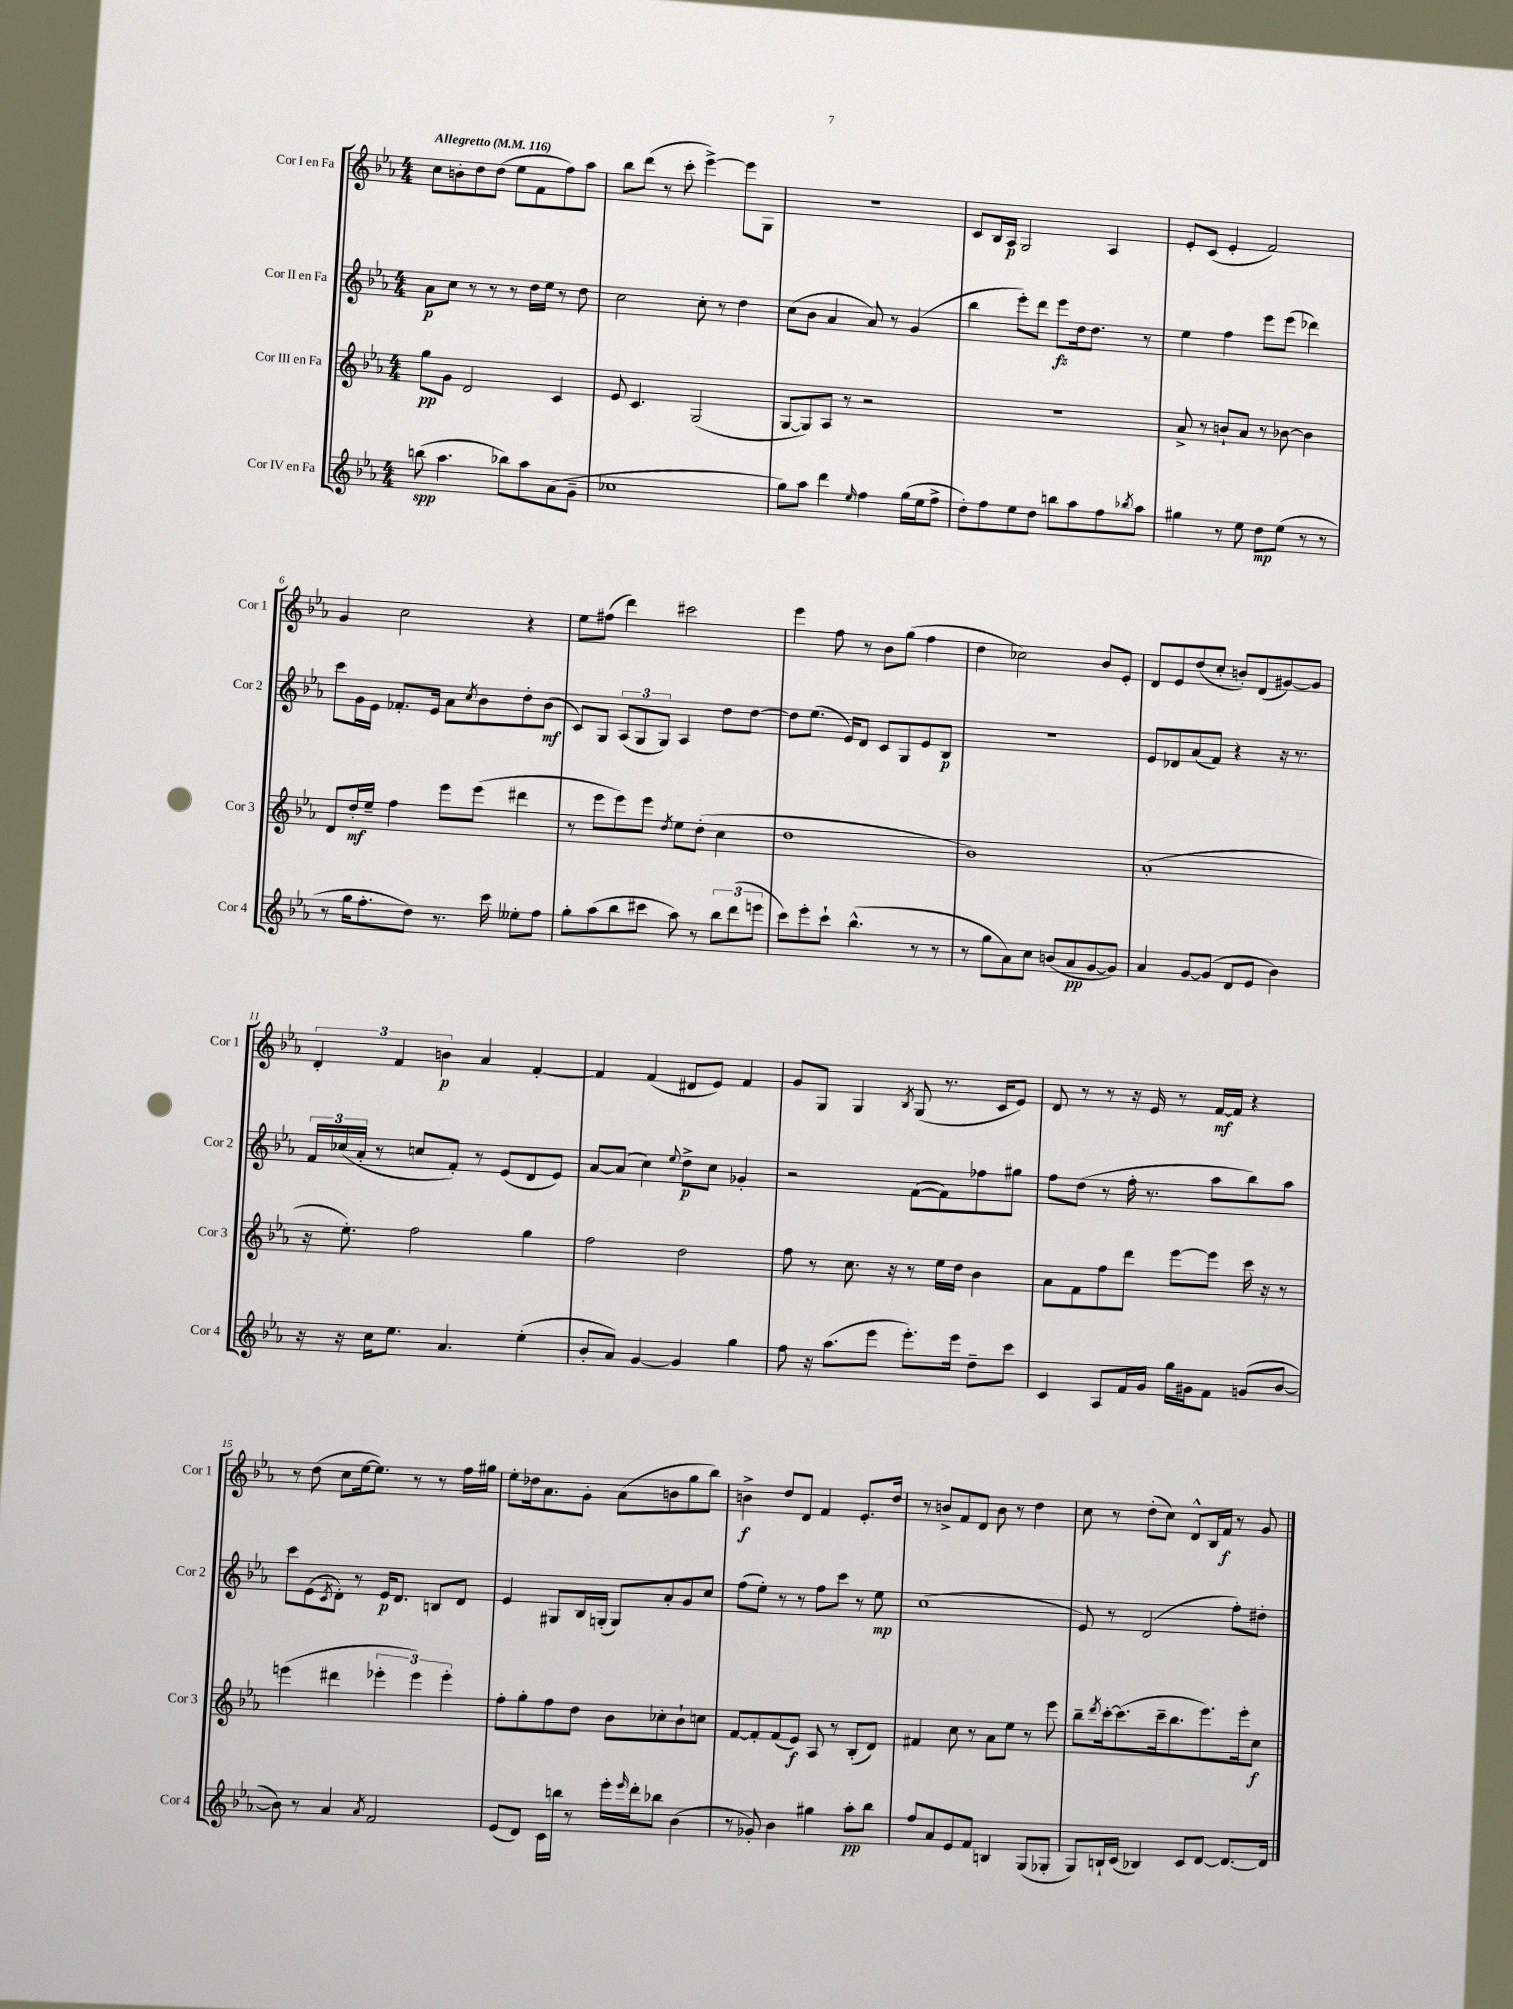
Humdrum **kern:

**kern	**dynam	**kern	**dynam	**kern	**dynam	**kern	**dynam
*part4	*part4	*part3	*part3	*part2	*part2	*part1	*part1
*staff4	*staff4	*staff3	*staff3	*staff2	*staff2	*staff1	*staff1
*I"Cor IV en Fa	*	*I"Cor III en Fa	*	*I"Cor II en Fa	*	*I"Cor I en Fa	*
*I'Cor 4	*	*I'Cor 3	*	*I'Cor 2	*	*I'Cor 1	*
*clefG2	*	*clefG2	*	*clefG2	*	*clefG2	*
*k[b-e-a-]	*	*k[b-e-a-]	*	*k[b-e-a-]	*	*k[b-e-a-]	*
*M4/4	*	*M4/4	*	*M4/4	*	*M4/4	*
*MM116	*	*MM116	*	*MM116	*	*MM116	*
=1	=1	=1	=1	=1	=1	=1	=1
!	!	!	!	!	!	!LO:TX:a:B:t=Allegretto	!
(8bbn\	spp	8gg\L	pp	8a-\L	p	8cc\L	.
4.aa-\	.	8g\J	.	8cc\J	.	8bn'\	.
.	.	2d/	.	8r	.	8dd\	.
.	.	.	.	8r	.	(8dd\J	.
8bb-X\L)	.	.	.	8r	.	8ee-\L	.
8aa-\	.	.	.	16dd\LL	.	8f\	.
.	.	.	.	16ee-\JJ	.	.	.
(8a-\	.	4c/	.	8r	.	8ff\)	.
8g~\J	.	.	.	8dd\	.	8aa-\J	.
=2	=2	=2	=2	=2	=2	=2	=2
1cc-X	.	8e-/	.	2cc\	.	8bb-\L	.
.	.	4.c/	.	.	.	(8ddd\J	.
.	.	.	.	.	.	8r	.
.	.	.	.	.	.	8ccc'\	.
.	.	(2G/	.	8cc'\	.	[4eee-^\)	.
.	.	.	.	8r	.	.	.
.	.	.	.	4dd\	.	8eee-\L]	.
.	.	.	.	.	.	8G\J	.
=3	=3	=3	=3	=3	=3	=3	=3
8gg\L)	.	[8G/L	.	(8cc\L	.	1r	.
8aa-\J	.	8G/])	.	8b-\J	.	.	.
4ddd\	.	8A-/J	.	4a-/	.	.	.
.	.	8r	.	.	.	.	.
16qqee-/	.	.	.	.	.	.	.
4ff\	.	2r	.	8a-/)	.	.	.
.	.	.	.	8r	.	.	.
(16gg\LL	.	.	.	(4g/	.	.	.
16ee-\J	.	.	.	.	.	.	.
8ff^\J	.	.	.	.	.	.	.
=4	=4	=4	=4	=4	=4	=4	=4
8dd'\L)	.	1r	.	4bb-\	.	8c/L	.
8ff\	.	.	.	.	.	16B-/L	.
.	.	.	.	.	.	16A-/JJ	p
8ee-\	.	.	.	8eee-'\L)	.	2G/	.
8dd\J	.	.	.	8ddd\J	.	.	.
8bbn\L	.	.	.	8eee-\L	fz	.	.
8aa-\	.	.	.	16dd\k	.	.	.
.	.	.	.	8.dd\J	.	.	.
8ff\	.	.	.	.	.	4A-/	.
8qbb-X/	.	.	.	.	.	.	.
8aa-\J	.	.	.	8r	.	.	.
=5	=5	=5	=5	=5	=5	=5	=5
4gg#X\	.	8a-^/	.	4ee-\	.	8e-'/L	.
.	.	8r	.	.	.	(8c/J	.
8r	.	8bn`/L	.	4ff\	.	4e-'/	.
8ee-\	.	8a-/J	.	.	.	.	.
8dd\L	mp	8r	.	8eee-\L	.	2f/)	.
(8ee-\J	.	[8b-X\	.	(8eee-\J	.	.	.
8r	.	4b-\]	.	4ddd-X\)	.	.	.
8r	.	.	.	.	.	.	.
!!LO:LB:g=z
=6	=6	=6	=6	=6	=6	=6	=6
8r	.	8d/L	.	8ccc\L	.	4g/	.
16gg\KL	.	16dd'/L	mf	16g\L	.	.	.
8.ff'\	.	16ee-~/JJ	.	16e-\JJ	.	.	.
.	.	4ff\	.	8.f-X'/L	.	2cc\	.
8dd\J)	.	.	.	.	.	.	.
.	.	.	.	16e-/Jk	.	.	.
8.r	.	8eee-\L	.	8a-\L	.	.	.
.	.	.	.	8qcc/	.	.	.
.	.	(8eee-\J	.	8b-\	.	.	.
16ccc\	.	.	.	.	.	.	.
8ee--X'\L	.	4ddd#X\	.	8dd'\	.	4r	.
8ff\J	.	.	.	(8b-\J	mf	.	.
=7	=7	=7	=7	=7	=7	=7	=7
8gg'\L	.	8r	.	8c/L)	.	8ee-\L	.
(8aa-\	.	8eee-\L	.	8G/J	.	(8ff#X\J	.
8bb-\	.	8eee-\)	.	(12A-/L	.	4ddd\)	.
.	.	.	.	12G/	.	.	.
8ccc#X\J	.	8eee-\J	.	.	.	.	.
.	.	.	.	12G/J)	.	.	.
.	.	8qdd/	.	.	.	.	.
8aa-\)	.	8ee-\L	.	4A-/	.	2ccc#X\	.
8r	.	(8dd'\J	.	.	.	.	.
12bb-\L	.	4cc\	.	8dd\L	.	.	.
(12ddd\	.	.	.	.	.	.	.
.	.	.	.	[8dd\J	.	.	.
12eeen\J	.	.	.	.	.	.	.
=8	=8	=8	=8	=8	=8	=8	=8
8ccc\L)	.	1dd	.	8dd\L]	.	4eee-\	.
8eee-'\	.	.	.	(8.ee-\J	.	.	.
8ccc`\J	.	.	.	.	.	8ff\	.
.	.	.	.	16e-/KL)	.	.	.
(4.bb-^^\	.	.	.	8d/J	.	8r	.
.	.	.	.	8c/L	.	8b-\L	.
.	.	.	.	8G/	.	(8gg\J	.
8r	.	.	.	8e-/	.	4ff\	.
8r	.	.	.	8B-/J	p	.	.
=9	=9	=9	=9	=9	=9	=9	=9
8r	.	1b-)	.	1r	.	4dd\	.
8gg\L	.	.	.	.	.	.	.
8a-\)	.	.	.	.	.	2cc-X\)	.
8cc\J	.	.	.	.	.	.	.
(8bn/L	.	.	.	.	.	.	.
8a-/	pp	.	.	.	.	.	.
[8g/	.	.	.	.	.	8b-/L	.
8g/J])	.	.	.	.	.	8e-'/J	.
=10	=10	=10	=10	=10	=10	=10	=10
4a-/	.	(1a-'	.	8e-/L	.	8d/L	.
.	.	.	.	8d-X/	.	8e-/	.
[8g/L	.	.	.	(8a-/	.	(8dd/	.
(8g/J]	.	.	.	8f/J)	.	8cc'/J	.
8d/L	.	.	.	4r	.	8bn'/L)	.
8e-/J	.	.	.	.	.	(8d/	.
4b-\)	.	.	.	16r	.	[8g#X/)	.
.	.	.	.	8.r	.	.	.
.	.	.	.	.	.	8g#/J]	.
!!LO:LB:g=z
=11	=11	=11	=11	=11	=11	=11	=11
16r	.	16r	.	24f/LL	.	6d'/	.
.	.	.	.	(24cc-X/	.	.	.
16r	.	8.ee-'\)	.	.	.	.	.
.	.	.	.	24a-'/JJ	.	.	.
16cc\KL	.	.	.	8r	.	.	.
.	.	.	.	.	.	6f/	.
8.ee-\J	.	.	.	.	.	.	.
.	.	2ff\	.	8ccn/L	.	.	.
.	.	.	.	.	.	6bn\	p
4.a-/	.	.	.	8f'/J)	.	.	.
.	.	.	.	8r	.	4a-/	.
.	.	.	.	(8e-/L	.	.	.
(4ee-'\	.	4gg\	.	8d/	.	[4f'/	.
.	.	.	.	8e-/J)	.	.	.
=12	=12	=12	=12	=12	=12	=12	=12
8b-'/L	.	2ff\	.	[8a-/L	.	4f/]	.
8a-/J)	.	.	.	(8a-/J]	.	.	.
[4g/	.	.	.	4cc\)	.	(4f/	.
.	.	.	.	8qqee-/	.	.	.
4g/]	.	2dd\	.	8dd^\L	p	8d#X/L	.
.	.	.	.	8cc\J	.	8e-/J)	.
4gg\	.	.	.	4g-X'/	.	4f/	.
=13	=13	=13	=13	=13	=13	=13	=13
8ff\	.	8ff\	.	2r	.	8g/L	.
16r	.	8r	.	.	.	8G/J	.
(8.aa-\L	.	.	.	.	.	.	.
.	.	8.cc\	.	.	.	4G/	.
8eee-\J	.	.	.	.	.	.	.
.	.	16r	.	.	.	.	.
.	.	.	.	.	.	8qB-/	.
8.eee-'\L)	.	8r	.	([8f\L	.	(8G/	.
.	.	16ee-\LL	.	8f\])	.	8.r	.
16eee-\Jk	.	16dd\JJ	.	.	.	.	.
8dd~\L	.	4b-\	.	8ff-X\	.	.	.
.	.	.	.	.	.	16c/KL	.
8ccc\J	.	.	.	8gg#X\J	.	8e-/J)	.
=14	=14	=14	=14	=14	=14	=14	=14
4c/	.	8a-\L	.	8ff\L	.	8d/	.
.	.	8f\	.	(8dd\J	.	8r	.
8A-/L	.	8ff\	.	8r	.	8r	.
16f/L	.	8ddd\J	.	16ff'\	.	16r	.
16g/JJ	.	.	.	8.r	.	16e-/	.
16gg\LL	.	[8eee-\L	.	.	.	8r	.
16g#X\J	.	.	.	.	.	.	.
8f\J	.	8eee-\J]	.	8aa-\L	.	[16f/LL	mf
.	.	.	.	.	.	16f/JJ]	.
(8gn/L	.	16ccc\	.	8bb-\)	.	4r	.
.	.	16r	.	.	.	.	.
[8b-/J	.	8r	.	8aa-\J	.	.	.
!!LO:LB:g=z
=15	=15	=15	=15	=15	=15	=15	=15
8b-\])	.	(4eeen\	.	8ccc\L	.	8r	.
8r	.	.	.	(8e-\	.	(8dd\	.
.	.	.	.	8qc/	.	.	.
4a-/	.	4ddd#X\	.	8d'\J)	.	8cc\L	.
.	.	.	.	8r	.	[16ee-\k	.
.	.	.	.	.	.	8.ee-\J])	.
8qa-/	.	.	.	.	.	.	.
2f/	.	6eee-X'\	.	16e-/KL	p	.	.
.	.	.	.	8.d/J	.	.	.
.	.	.	.	.	.	8r	.
.	.	6eee-\)	.	.	.	.	.
.	.	.	.	8Bn/L	.	8r	.
.	.	6eee-'\	.	.	.	.	.
.	.	.	.	8d/J	.	16ff\LL	.
.	.	.	.	.	.	16gg#X\JJ	.
=16	=16	=16	=16	=16	=16	=16	=16
(8e-/L	.	8ff'\L	.	4e-/	.	8ee-'\L	.
8d/J)	.	8gg'\	.	.	.	16dd-X\k	.
.	.	.	.	.	.	8.a-\	.
16c\LL	.	8ff\	.	8G#X/L	.	.	.
16bbn\JJ	.	.	.	.	.	.	.
8r	.	8dd\J	.	16B-/L	.	8g'\J	.
.	.	.	.	(16Gn'/JJ	.	.	.
16eee-'\LL	.	8b-\L	.	8G/L)	.	(8a-\L	.
16qqeee-/	.	.	.	.	.	.	.
16ddd'\J	.	.	.	.	.	.	.
8bb-X\J	.	8cc-X'\	.	8a-'/	.	8bn\	.
(4b-\	.	8b-`\	.	8g/	.	8gg\	.
.	.	8ccn\J	.	8cc/J	.	8bb-\J)	.
=17	=17	=17	=17	=17	=17	=17	=17
8r	.	[8f/L	.	(8ff\L	.	4bn^\	f
8g-X'/)	.	8f'/]	.	8ee-'\J)	.	.	.
4b-\	.	(8f/	.	8r	.	8dd/L	.
.	.	8e-/J)	f	8r	.	8d/J	.
4gg#X\	.	8A-/	.	8ff\L	.	4f/	.
.	.	8r	.	8ccc\J	.	.	.
8aa-'\L	pp	(8B-'/L	.	8r	.	8.e-'/L	.
8bb-\J	.	8d/J)	.	8ee-\	mp	.	.
.	.	.	.	.	.	16dd/Jk	.
=18	=18	=18	=18	=18	=18	=18	=18
8ff/L	.	4f#X/	.	(1cc	.	8r	.
8a-/	.	.	.	.	.	8bn^/L	.
8e-/	.	8cc\	.	.	.	8f/	.
8f/J	.	8r	.	.	.	8d/J	.
4Bn/	.	8a-\L	.	.	.	8b\	.
.	.	8ee-\J	.	.	.	8r	.
(8G/L	.	8r	.	.	.	4dd\	.
8G-X'/J	.	8eee-\	.	.	.	.	.
=19	=19	=19	=19	=19	=19	=19	=19
8G/L)	.	8bb-~\L	.	8e-/)	.	8cc\	.
.	.	8qddd/	.	.	.	.	.
16Bn`/L	.	[16ccc'\k	.	8r	.	8r	.
(16c/JJ	.	(8.ccc\]	.	.	.	.	.
4B-X/)	.	.	.	(2d/	.	(8dd'\L	.
.	.	16ccc~\k	.	.	.	8cc\J)	.
.	.	8.bb-\	.	.	.	.	.
8c/L	.	.	.	.	.	8d^^/L	.
[8d/J	.	8.eee-\)	.	.	.	16B-/L	.
.	.	.	.	.	.	16f/JJ	f
8.d/L_	.	.	.	8ff'\L)	.	8r	.
.	.	16eee-'\k	.	.	.	.	.
.	.	8cc\J	f	8dd#X'\J	.	8g/	.
16d/Jk]	.	.	.	.	.	.	.
==	==	==	==	==	==	==	==
*-	*-	*-	*-	*-	*-	*-	*-
